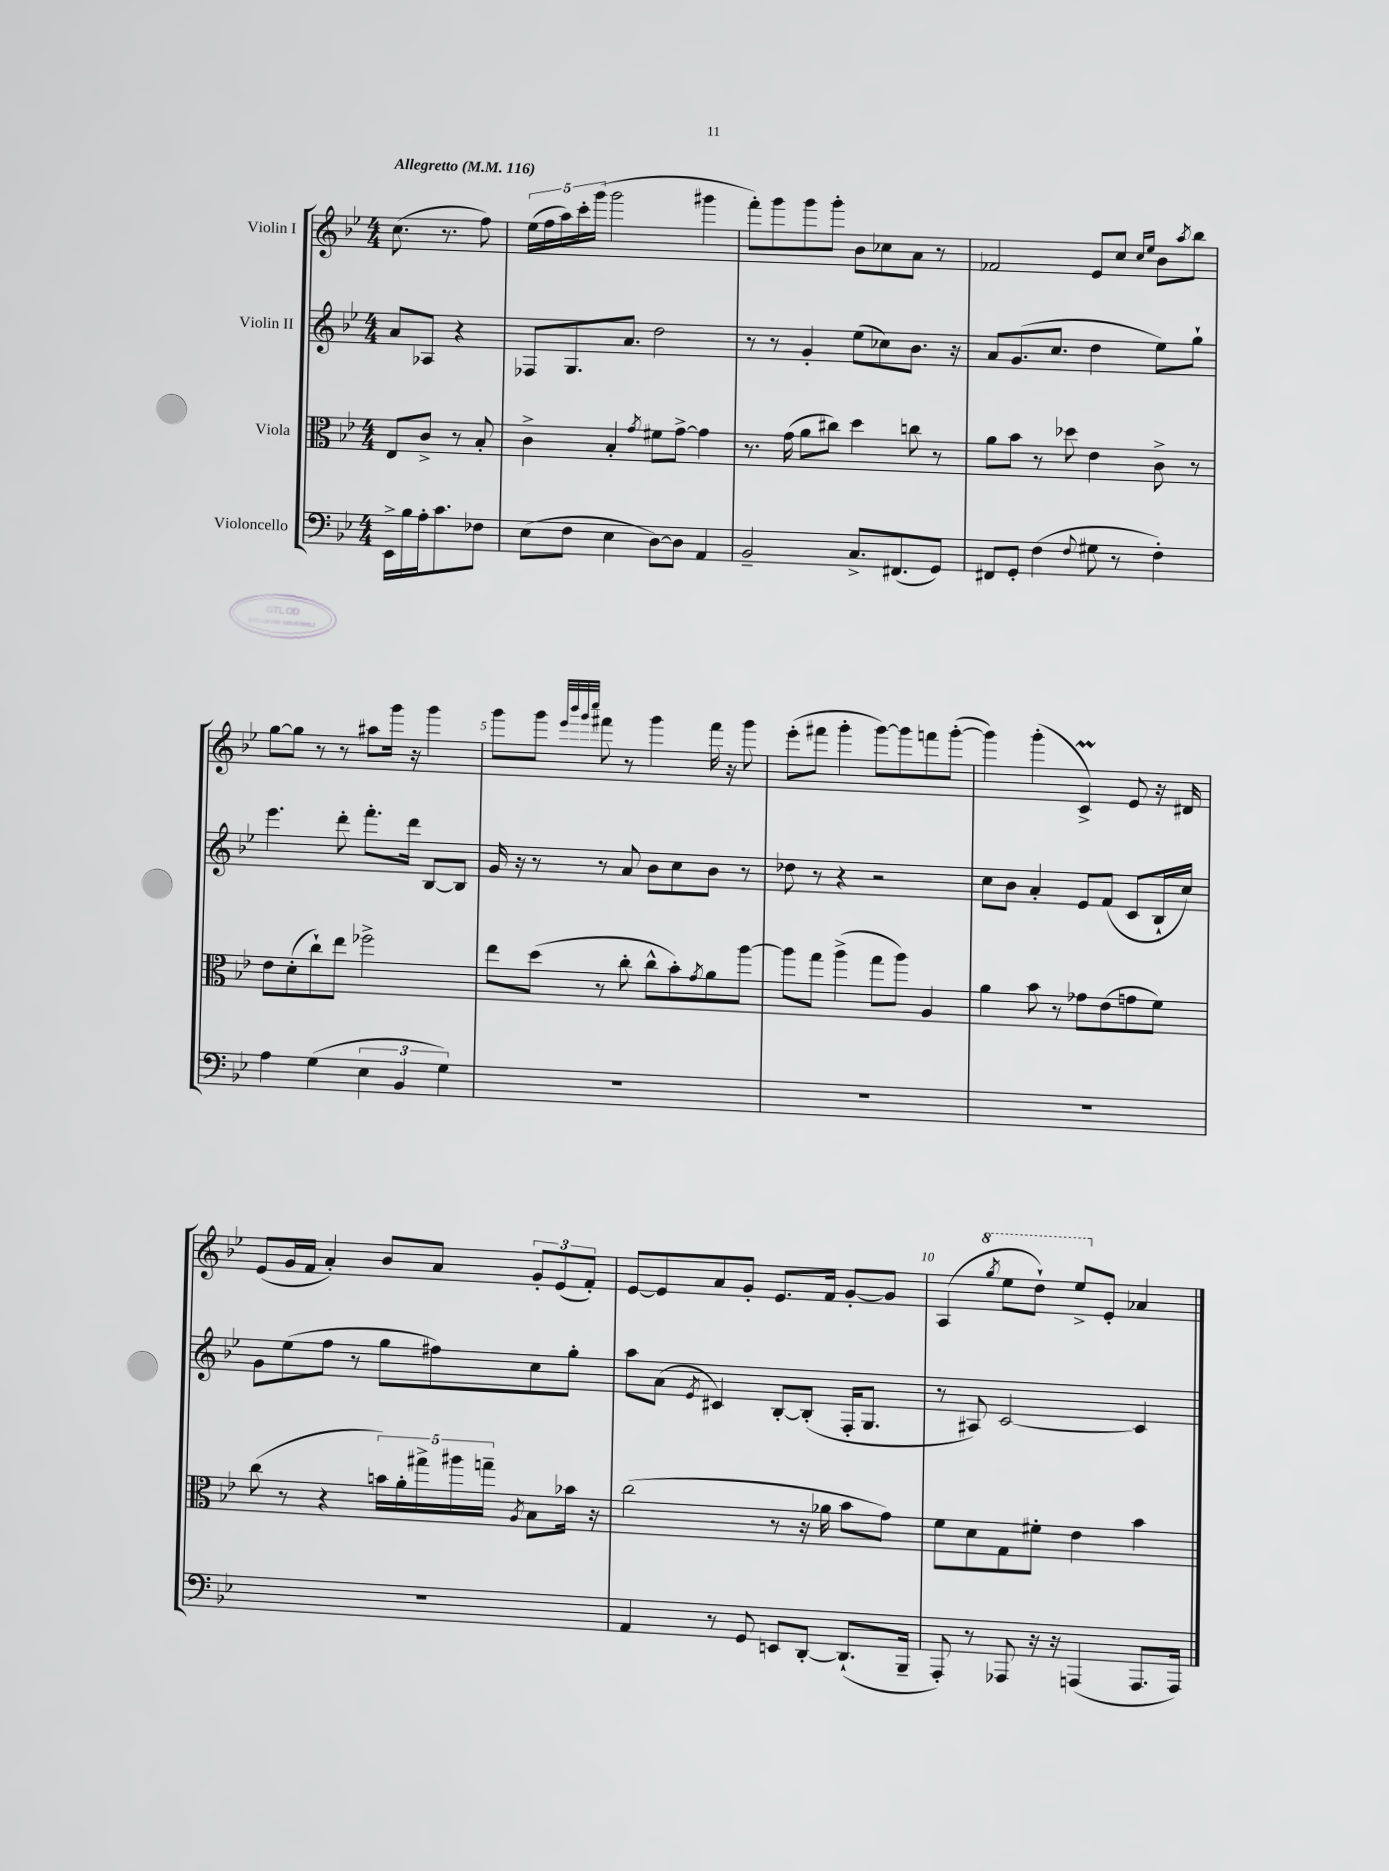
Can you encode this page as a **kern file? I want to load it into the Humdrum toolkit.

**kern	**kern	**kern	**kern
*staff4	*staff3	*staff2	*staff1
*clefF4	*clefC3	*clefG2	*clefG2
*k[b-e-]	*k[b-e-]	*k[b-e-]	*k[b-e-]
*M4/4	*M4/4	*M4/4	*M4/4
*MM116	*MM116	*MM116	*MM116
16EE-^	8E-	8a	(8.cc
16B-	.	.	.
16A'	8c^	8A-	.
8.c	.	.	8.r
.	8r	4r	.
8F-	8B-'	.	8ff)
=	=	=	=
(8E-	4c^	8F-	(20ee-
.	.	.	20ff
.	.	.	20aa)
8F	.	8.G	.
.	.	.	20ccc'
.	.	.	(20ggg
4E-	4B-'	.	2ggg
.	.	8.a	.
.	8qg	.	.
[8D)	8f#	2dd	.
8D]	[8g^	.	.
4AA	4g]	.	4ggg#
=	=	=	=
2BB-~	8.r	8r	8fff')
.	.	8r	8ggg
.	(16g	.	.
.	8a	4g'	8ggg
.	8cc#)	.	8ggg'
8.C^	4dd	(8ee-	8b-
.	.	8cc-)	8cc-
(8.FF#	.	.	.
.	8cc	8.b-	8a
8GG)	8r	.	8r
.	.	16r	.
=	=	=	=
8FF#	8a	8a	2f-
8GG'	8b-	(8.g	.
(4F	8r	.	.
.	.	8.cc	.
.	8dd-	.	.
8qqF	.	.	.
8G#	4e-	4dd	8e-
8r	.	.	8cc
.	.	.	16qqcc
.	.	.	16qqee-
4F')	8c^	8ee-)	8b-
.	.	.	8qaa
.	8r	8gg`	8bb-
=	=	=	=
4A	8e-	4.eee-	[8gg
.	(8d'	.	8gg]
(4G	8cc`)	.	8r
.	8ee-	8ddd'	8r
6E-	2ff-^	8.fff'	8aa#
.	.	.	16ggg
6BB-	.	.	.
.	.	16ddd	16r
.	.	[8B-	4ggg
6G)	.	.	.
.	.	8B-]	.
=	=	=	=
1r	8ee-	16g	8ggg
.	.	16r	.
.	(8dd	8r	8ggg
.	.	.	32qqeee-
.	.	.	32qqbbb-
.	.	.	32qqggg
.	.	.	32qqcccc
.	8r	8r	8fff#
.	8cc'	8a	8r
.	8cc^^	8b-	4ggg
.	8b-')	8cc	.
.	8qg	.	.
.	8a	8b-	16fff#
.	.	.	16r
.	[8aa	8r	8ggg
=	=	=	=
1r	8aa]	8dd-	(8eee-'
.	8gg	8r	8fff#
.	(4aa^	4r	4ggg'
.	8gg	2r	[8ggg)
.	8aa)	.	8ggg]
.	4A	.	8fff
.	.	.	([8ggg'
=	=	=	=
1r	4a	8cc	4ggg])
.	.	8b-	.
.	8b-	4a'	(4ggg'
.	8r	.	.
.	8g-	8e-	4c^)
.	(8e-	(8f	.
.	8g	8c	8e-
.	8f)	16B-`	16r
.	.	16cc)	16d#
=	=	=	=
1r	(8cc	8g	(8e-
.	8r	(8ee-	16g
.	.	.	16f
.	4r	8ff	4a')
.	.	8r	.
.	20b)	8gg	8b-
.	20a'	.	.
.	20gg#^	.	.
.	.	8ff#)	8a
.	20aa#	.	.
.	20gg~	.	.
.	8qA	.	.
.	8B-	8cc	12g'
.	.	.	(12e-
.	16b-	8gg'	.
.	.	.	12f')
.	16r	.	.
=	=	=	=
4AA	(2cc	8aa	[8e-
.	.	(8a	8e-]
.	.	8qe-	.
8r	.	4c#)	8a
8GG	.	.	8g'
8EE	8r	[8B-'	8.e-
[8DD'	16r	(8B-']	.
.	16a-	.	16f
(8.DD`]	8b-	16F'	[8g'
.	.	8.G	.
.	8g)	.	8g]
16BBB-~	.	.	.
=	=	=	=
8AAA')	8f	8r	(4A
8r	8d	8A#)	.
.	.	.	8qggg
8AAA-	8G	[2c	8eee-
16r	8f#'	.	8ddd`)
16r	.	.	.
(4AAA	4e-	.	8eee-^
.	.	.	8e-'
8.AAA	4b-	4c]	4a-
16AAA)	.	.	.
==	==	==	==
*-	*-	*-	*-
